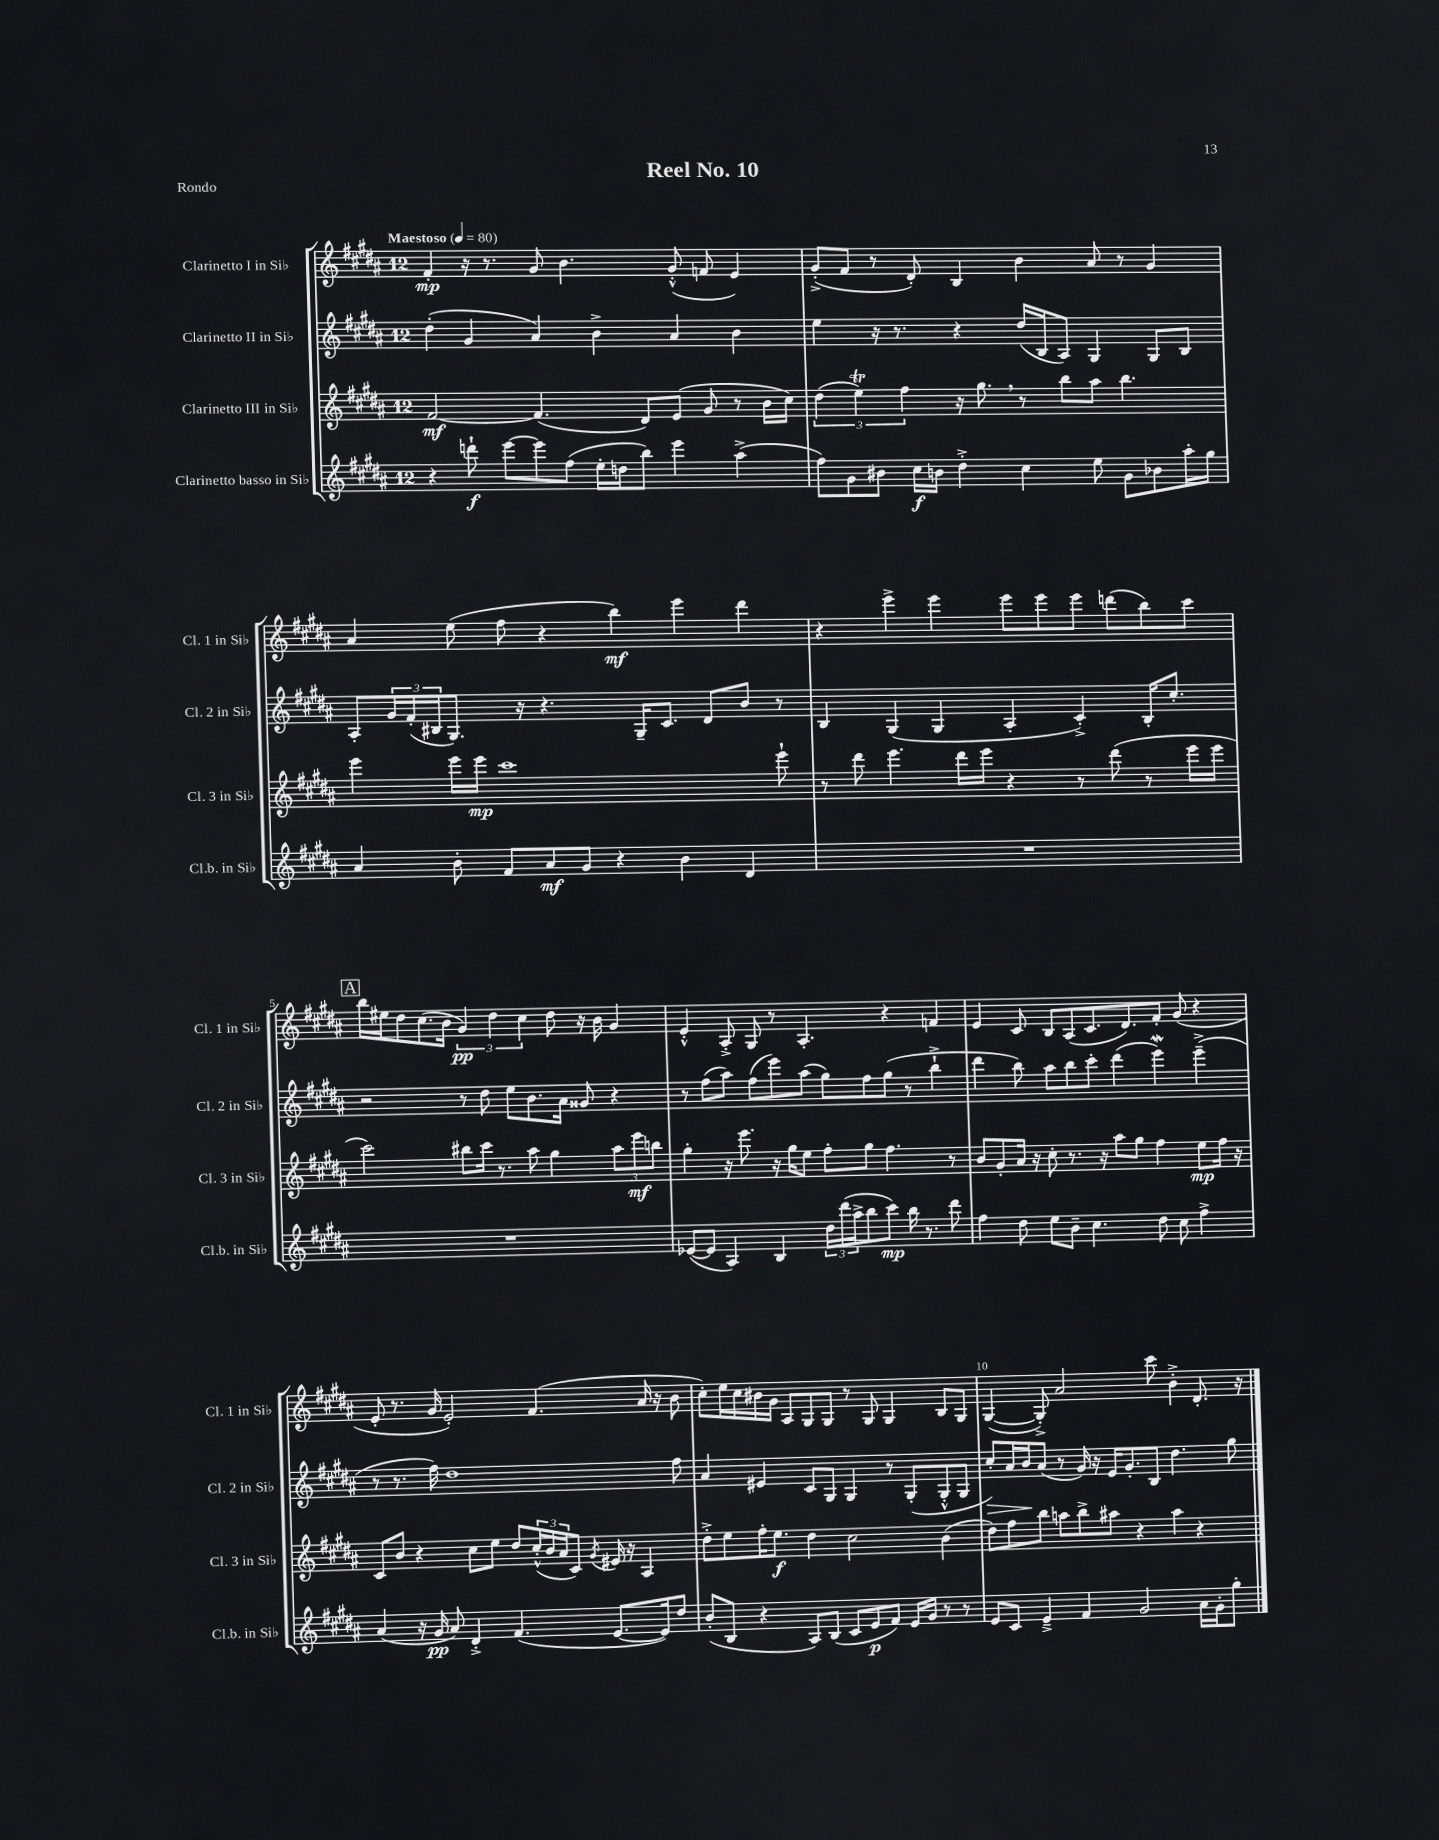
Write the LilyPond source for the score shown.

\header { title = "Reel No. 10" piece = "Rondo" }
<<
\new StaffGroup <<
\new Staff = "s0" \with { instrumentName = "Clarinetto I in Sib" shortInstrumentName = "Cl. 1 in Sib" } {
    \clef treble \key b \major \once \override Staff.TimeSignature.style = #'single-digit \time 12/8 \tempo "Maestoso" 4 = 80
    fis'4-.\mp r16 r8. gis'8 b'4. gis'8-.-^( f'8 e'4) |
    gis'8-.->( fis'8 r8 dis'8-.) b4 b'4 ais'8 r8 gis'4 |
    ais'4 e''8( fis''8 r4 b''4\mf) e'''4 dis'''4 |
    r4 e'''4-> e'''4 e'''8 e'''8 e'''8 d'''8( b''8) cis'''8 |
    \mark \markup { \box "A" } b''16 eis''16 dis''8 cis''8.( b'16 \tuplet 3/2 { gis'4\pp) dis''4 cis''4 } dis''8 r16 b'16 gis'4 |
    e'4-.-^ ais8-.-> gis8 r8 ais4.-. r4 f'4 |
    e'4 cis'8 b8 ais8( cis'8. dis'8.) fis'8-. gis'8( r4 |
    e'8-. r8. gis'16 e'2-.) fis'4.( ais'16 r16 b'8 |
    cis''8-.) e''16 cis''16 bis'16 gis'16 ais8 gis8 gis8 r8 gis8 gis4 b8 gis8 |
    gis4~( gis8-.->) ais'2 cis'''8 b'4-.-> dis'8.-. r16 \bar "|." |
}
\new Staff = "s1" \with { instrumentName = "Clarinetto II in Sib" shortInstrumentName = "Cl. 2 in Sib" } {
    \clef treble \key b \major \once \override Staff.TimeSignature.style = #'single-digit \time 12/8
    dis''4-.( gis'4 ais'4) b'4-> ais'4 b'4 |
    e''4 r16 r8. r4 dis''16( b16 ais8) gis4 gis8 b8 |
    ais8-. \tuplet 3/2 { gis'16 fis'16-.( bis16 } gis8.) r16 r4. gis16-- cis'8. dis'8 b'8 r8 |
    b4 gis4( gis4 ais4-. cis'4-.->) b16-. cis''8.-. |
    \mark \markup { \box "A" } r2 r8 dis''8 e''8 b'8. ais'16 gisis'8 r4 |
    r8 fis''8( ais''8) fis''8( e'''8) ais''8( gis''8) fis''8 gis''8( r8 b''4-!-> |
    dis'''4 b''8) ais''8 b''8 cis'''8-. dis'''4( e'''4\mordent) e'''4--->( |
    r8 r8. fis''16) dis''1 fis''8 |
    ais'4 eis'4 cis'8 gis8 gis4 r8 gis8-.( gis8-.-^ gis8 |
    cis''8-.\>) ais'16 b'16\! ais'8( r8 gis'16) r16 e'16 gis'8.-. b8 dis''4. gis''8 \bar "|." |
}
\new Staff = "s2" \with { instrumentName = "Clarinetto III in Sib" shortInstrumentName = "Cl. 3 in Sib" } {
    \clef treble \key b \major \once \override Staff.TimeSignature.style = #'single-digit \time 12/8
    fis'2~\mf fis'4.( dis'8) e'8( gis'8 r8 b'16 cis''16) |
    \tuplet 3/2 { dis''4( e''4\trill) fis''4 } r16 gis''8. \breathe r8 b''8 ais''8 b''4. |
    e'''4 e'''16 e'''16\mp cis'''1 e'''8-! |
    r8 dis'''8 e'''4. dis'''16 e'''16 r4 r8 dis'''8( r8 e'''16 e'''16 |
    \mark \markup { \box "A" } cis'''2) bis''8 cis'''16 r8. ais''8 gis''4 \tuplet 3/2 { ais''8 e'''8\mf b''8 } |
    gis''4-. r16 e'''8. r16 gis''16 e''8 fis''8-. gis''8 fis''4. r8 |
    b'8 gis'8-. ais'16 r16 cis''8-. r8. r16 ais''8 gis''8 fis''4 e''8\mp fis''16 r16 |
    cis'8 b'8 r4 cis''8 e''8 dis''8 \tuplet 3/2 { cis''16-.-^( b'16 ais'16 } cis'8) \acciaccatura { gis'8 } eis'16 r16 ais4 |
    dis''8-.-> e''8 fis''16-. e''8.\f dis''4 cis''2 b'4( |
    dis''8) fis''8 b''8 a''8 b''8-> ais''8 r4 ais''4 r4 \bar "|." |
}
\new Staff = "s3" \with { instrumentName = "Clarinetto basso in Sib" shortInstrumentName = "Cl.b. in Sib" } {
    \clef treble \key b \major \once \override Staff.TimeSignature.style = #'single-digit \time 12/8
    r4 d'''8-!\f e'''8~ e'''8 fis''8( e''16-. d''16 b''8) e'''4 ais''4->( |
    fis''8) gis'8 bis'8 cis''16\f b'16 dis''4-.-> cis''4 e''8 gis'8 bes'8 ais''16-. gis''16 |
    ais'4 b'8-. fis'8 ais'8\mf gis'8 r4 b'4 dis'4 |
    R1. |
    \mark \markup { \box "A" } R1. |
    ees'8~( ees'8 ais4) b4 \tuplet 3/2 { dis''16 dis'''16( ais''16-> } b''8 cis'''8\mp) b''16 r8. dis'''8 |
    fis''4 dis''8 e''8 b'8-- cis''4. dis''8 cis''8 fis''4-> |
    ais'4( r16 gis'16\pp ais'8) dis'4-.-> fis'4.( e'8.~ e'16) dis''8 |
    b'8-.( b8 r4 ais8) b8( cis'8 e'8\p fis'8) e'16 gis'16 r8 r8 |
    e'8 cis'8 e'4---> fis'4 gis'2 ais'16 gis'16-. gis''8-. \bar "|." |
}
>>
>>
\layout { \context { \Score \override BarNumber.break-visibility = ##(#f #t #t) barNumberVisibility = #(every-nth-bar-number-visible 5) } }
